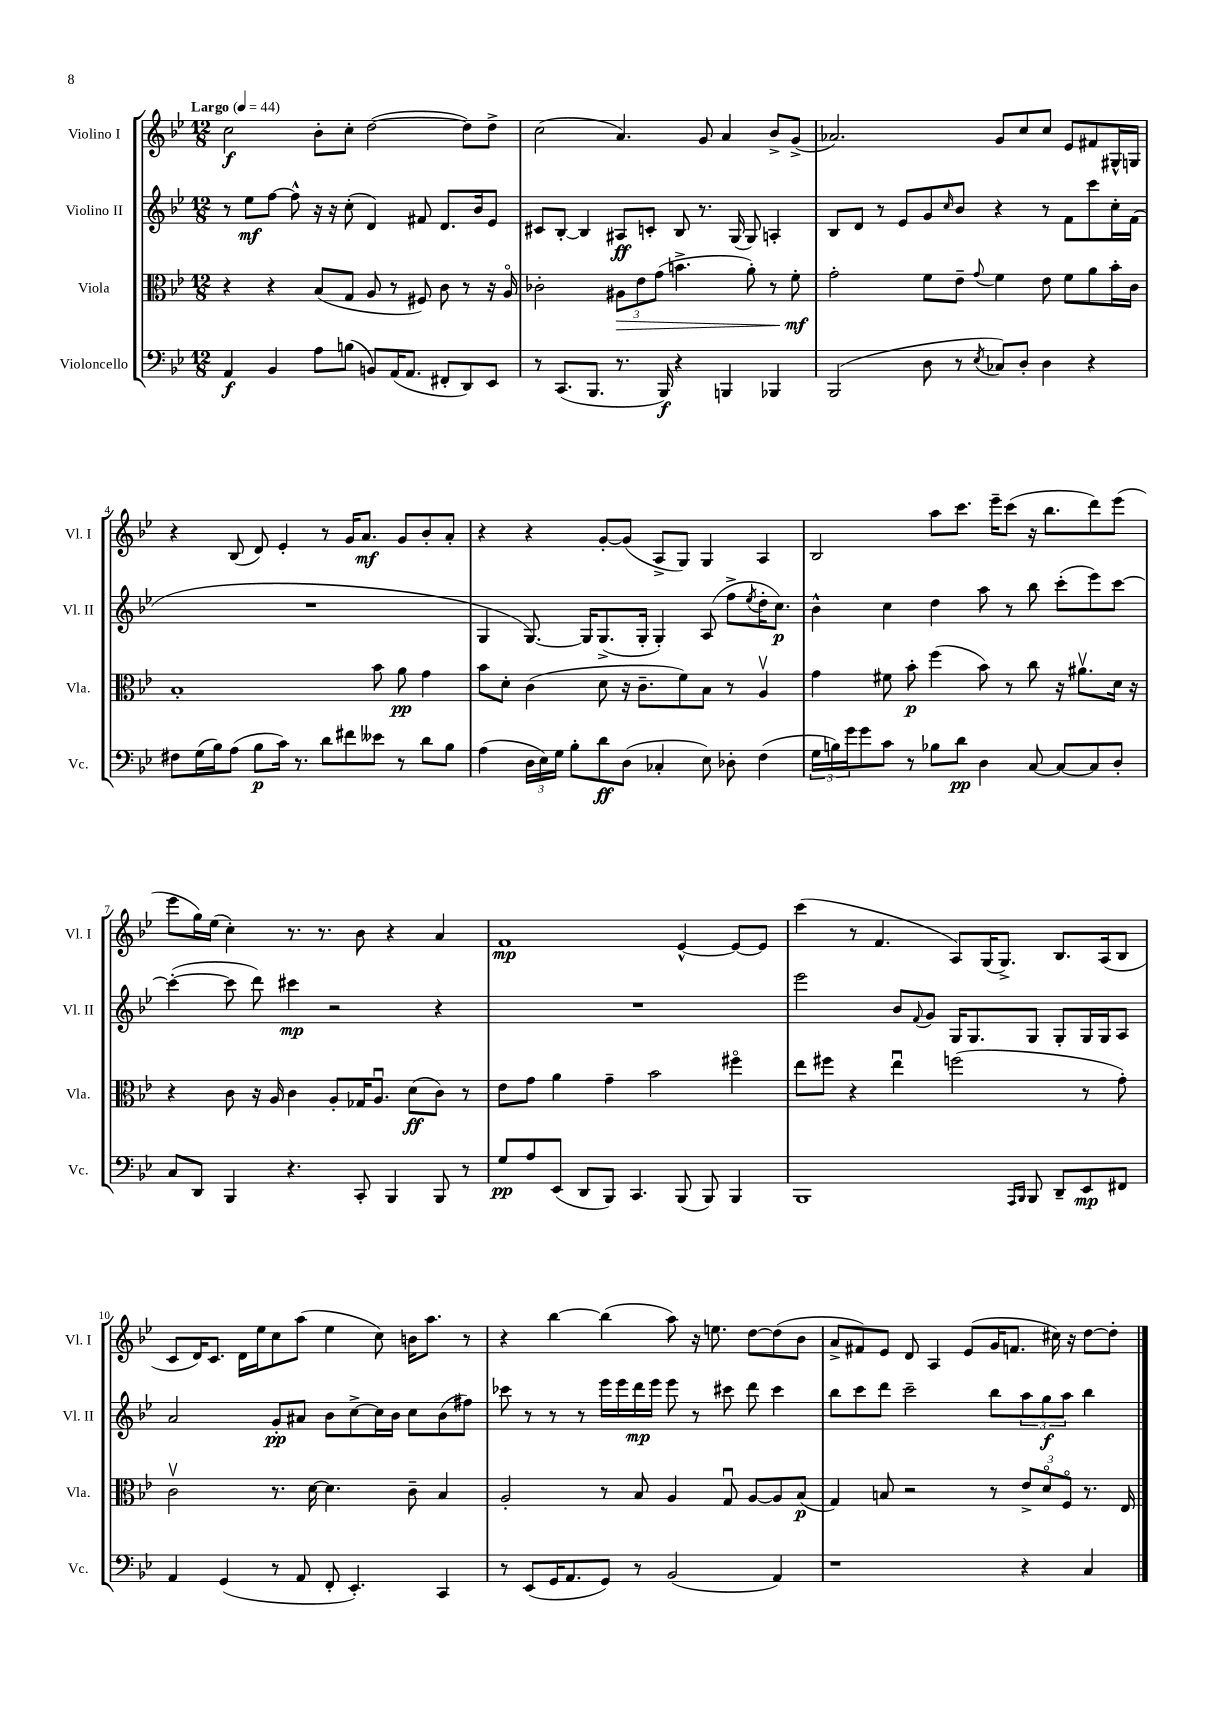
<<
\new StaffGroup <<
\new Staff = "s0" \with { instrumentName = "Violino I" shortInstrumentName = "Vl. I" } {
    \clef treble \key bes \major \numericTimeSignature \time 12/8 \tempo "Largo" 4 = 44
    c''2\f bes'8-. c''8-. d''2~( d''8) d''8-> |
    c''2( a'4.) g'8 a'4 bes'8-> g'8->( |
    aes'2.) g'8 c''8 c''8 ees'8 fis'8 gis16-^ g16 |
    r4 bes8( d'8) ees'4-. r8 g'16 a'8.\mf g'8 bes'8-. a'8-. |
    r4 r4 g'8~-. g'8( a8-> g8) g4 a4 |
    bes2 a''8 c'''8. ees'''16-- c'''8( r16 bes''8. d'''8) ees'''8( |
    ees'''8 g''16) ees''16( c''4-.) r8. r8. bes'8 r4 a'4 |
    f'1\mp ees'4~-^ ees'8~ ees'8 |
    c'''4( r8 f'4. a8) g16( g8.->) bes8. a16( bes8 |
    c'8 d'16) c'8. d'16 ees''16 c''8 a''8( ees''4 c''8) b'16 a''8. r8 |
    r4 bes''4~ bes''4( a''8) r16 e''8. d''8~ d''8( bes'8 |
    a'8-> fis'8) ees'8 d'8 a4 ees'8( g'16 f'8. cis''16) r16 d''8~ d''8-. \bar "|." |
}
\new Staff = "s1" \with { instrumentName = "Violino II" shortInstrumentName = "Vl. II" } {
    \clef treble \key bes \major \numericTimeSignature \time 12/8
    r8 ees''8\mf f''8~ f''8-^ r16 r16 c''8-.( d'4) fis'8 d'8. bes'16 ees'8 |
    cis'8 bes8~-. bes4 ais8\ff c'8-. bes8 r8. g16( g8) a4-. |
    bes8 d'8 r8 ees'8 g'8 \grace { c''16 } bes'8 r4 r8 f'8 c'''8 c''16-. f'16( |
    R1. |
    g4 g8.~) g16 g8.->( g16-. g4-.) a8( f''8-> \acciaccatura { ees''8 } d''16-. c''8.\p) |
    bes'4-^ c''4 d''4 a''8 r8 bes''8 c'''8-.( ees'''8) c'''8~ |
    c'''4~-.( c'''8 d'''8) cis'''4\mp r2 r4 |
    R1. |
    ees'''2 bes'8 \appoggiatura { f'8 } g'8 g16 g8. g8 g8-. g16 g16 a8 |
    a'2 g'8-.\pp ais'8 bes'8 c''8~-> c''16 bes'16 c''8 bes'8( fis''8) |
    ces'''8 r8 r8 r8 ees'''16 ees'''16 d'''16\mp ees'''16 ees'''8 r8 cis'''8 d'''8 cis'''4 |
    bes''8 c'''8 d'''8 c'''2-- bes''8 \tuplet 3/2 { a''8 g''8\f a''8 } bes''4 \bar "|." |
}
\new Staff = "s2" \with { instrumentName = "Viola" shortInstrumentName = "Vla." } {
    \clef alto \key bes \major \numericTimeSignature \time 12/8
    r4 r4 bes8( g8 a8 r8 fis8) c'8 r8 r16 a16\flageolet |
    ces'2-. \tuplet 3/2 { ais8\> ees'8 g'8( } b'4.-> a'8-.) r8 f'8-.\mf\! |
    g'2-. f'8 ees'8-- \appoggiatura { g'8 } f'4 ees'8 f'8 a'8 bes'16-. c'16 |
    bes1-. bes'8 a'8\pp g'4 |
    bes'8 d'8-. c'4( d'8 r16 c'8.-- f'8) bes8 r8 a4\upbow |
    g'4 fis'8 bes'8-.\p f''4( bes'8) r8 c''8 r16 ais'8.\upbow d'16 r16 |
    r4 c'8 r16 a16 c'4 a8-. ges16 a8.\downbow d'8\ff( c'8) r8 |
    ees'8 g'8 a'4 g'4-- bes'2 fis''4\flageolet |
    ees''8 fis''8 r4 ees''4\downbow f''2( r8 g'8-.) |
    c'2\upbow r8. d'16~ d'4. c'8-- bes4 |
    a2-. r8 bes8 a4 g8\downbow a8~ a8 bes8\p( |
    g4) b8 r2 r8 \tuplet 3/2 { ees'8-> d'8\flageolet f8\flageolet } r8. ees16 \bar "|." |
}
\new Staff = "s3" \with { instrumentName = "Violoncello" shortInstrumentName = "Vc." } {
    \clef bass \key bes \major \numericTimeSignature \time 12/8
    a,4\f bes,4 a8 b8( b,8) a,16( a,8. fis,8-. d,8) ees,8 |
    r8 c,8.( bes,,8. r8. bes,,16\f) r4 b,,4 bes,,4 |
    bes,,2( d8 r8 \acciaccatura { ees8 } ces8) d8-. d4 r4 |
    fis8 g16( bes16) a8( bes8\p c'16) r8. d'8 fis'8 eeses'8 r8 d'8 bes8 |
    a4( \tuplet 3/2 { d16 ees16) g16 } bes8-. d'8\ff d8( ces4-. ees8) des8-. f4( |
    \tuplet 3/2 { g16 b16) g'16 } g'8 c'8 r8 bes8 d'8\pp d4 c8~ c8~ c8 d8-. |
    c8 d,8 bes,,4 r4. c,8-. bes,,4 bes,,8 r8 |
    g8\pp a8 ees,8( d,8 bes,,8) c,4. bes,,8( bes,,8) bes,,4 |
    bes,,1 \grace { a,,16 bes,,16 } bes,,8 d,8-- ees,8\mp fis,8 |
    a,4 g,4( r8 a,8 f,8-. ees,4.-.) c,4 |
    r8 ees,8( g,16 a,8. g,8) r8 bes,2( a,4) |
    r1 r4 c4 \bar "|." |
}
>>
>>
